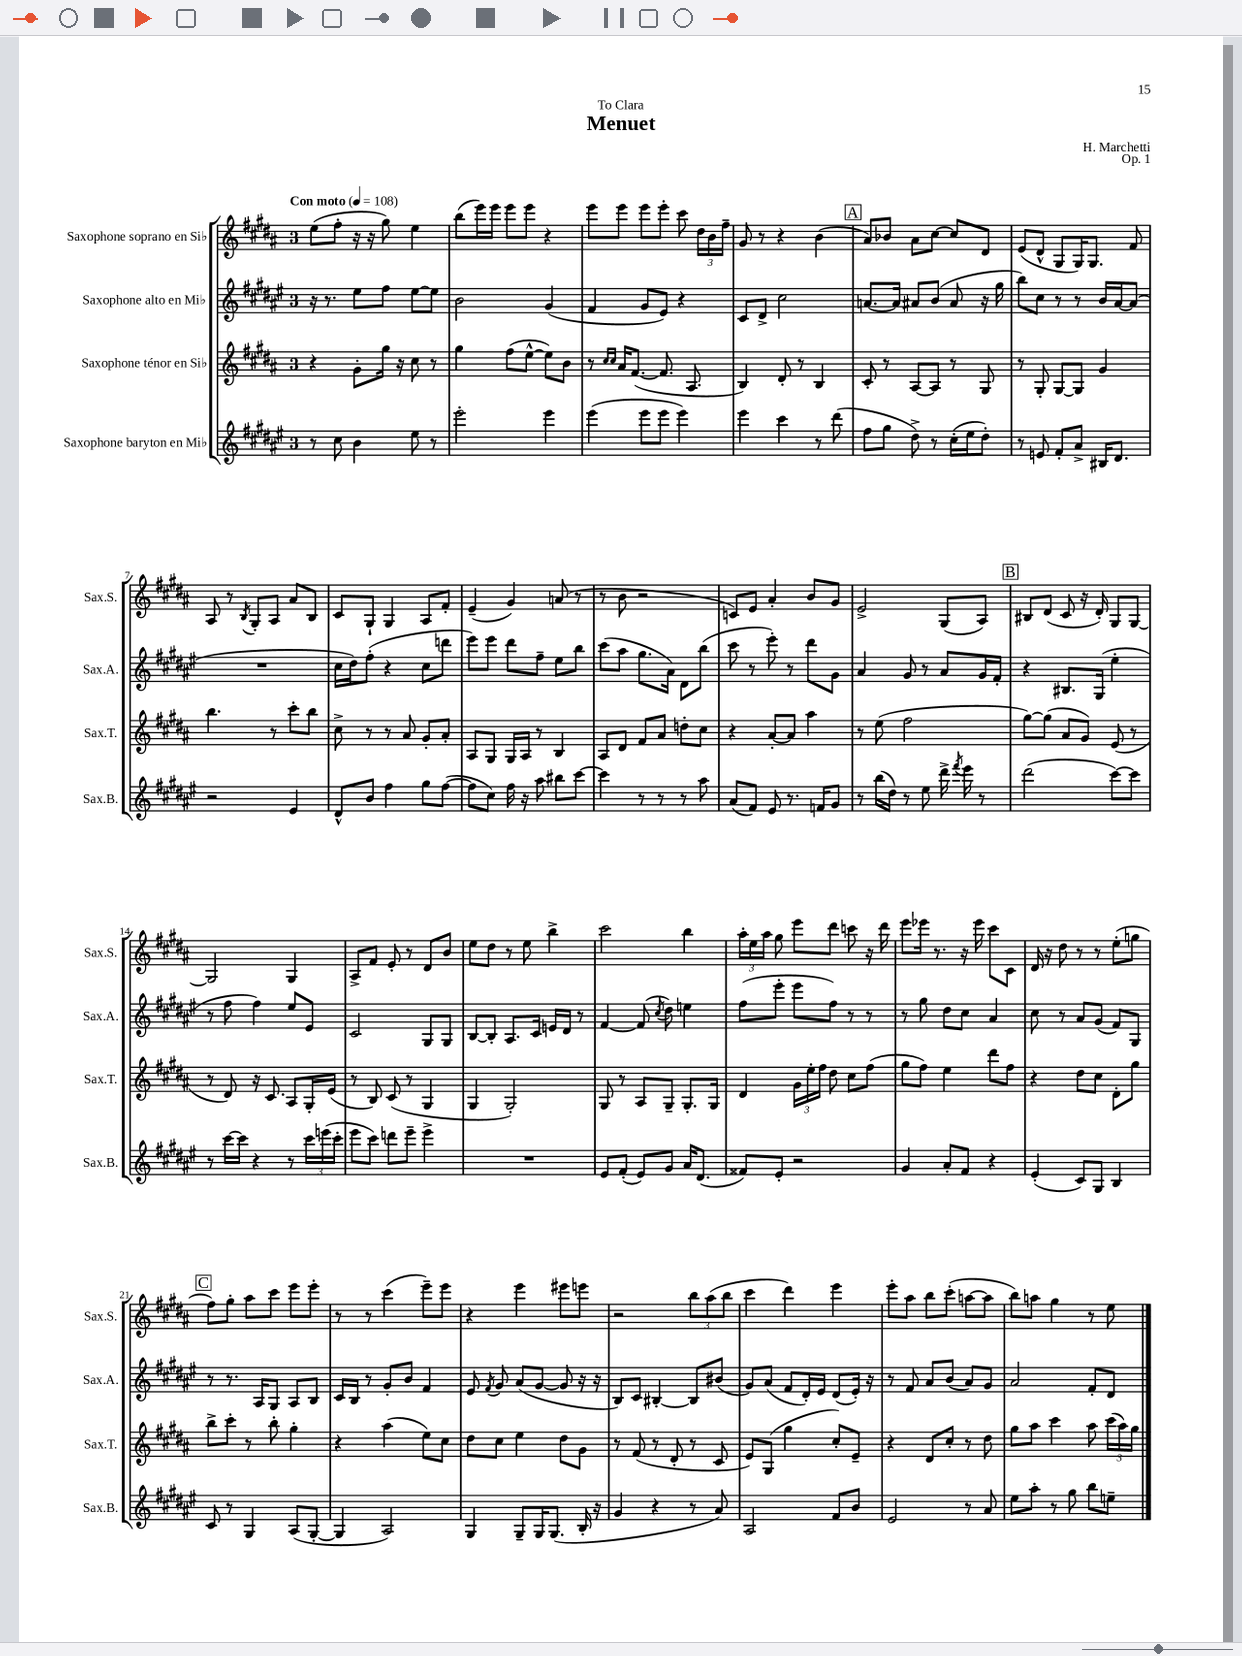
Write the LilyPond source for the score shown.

\header { title = "Menuet" composer = "H. Marchetti" dedication = "To Clara" opus = "Op. 1" }
<<
\new StaffGroup <<
\new Staff = "s0" \with { instrumentName = "Saxophone soprano en Sib" shortInstrumentName = "Sax.S." } {
    \clef treble \key b \major \once \override Staff.TimeSignature.style = #'single-digit \time 3/4 \tempo "Con moto" 4 = 108
    \autoBeamOff e''8[( fis''8]-. r16 r16 gis''8) e''4 |
    b''8[( e'''16) e'''16] e'''8[ e'''8] r4 |
    e'''8[ e'''8] e'''8[ e'''8]-. cis'''8 \tuplet 3/2 { dis''16[ b'16 fis''16]-- } |
    gis'8 r8 r4 b'4( |
    \mark \markup { \box "A" } ais'8[) bes'8] ais'8[ cis''8]~ cis''8[ dis'8] |
    e'8[( dis'8]-^ gis8[ gis16) gis8.] fis'8 |
    ais8 r8 \acciaccatura { b8 } gis8[-. ais8] ais'8[ b8] |
    cis'8[ gis8]-! gis4 ais8[ fis'8]-. |
    e'4--( gis'4) a'8( r8 |
    r8 b'8 r2 |
    c'8[) e'8] ais'4-. b'8[ gis'8] |
    e'2-> gis8[( ais8]) |
    \mark \markup { \box "B" } bis8[ dis'8]( cis'8 r16 dis'16-.) gis8[ gis8]~ |
    gis2 gis4 |
    ais8[-> fis'8] e'8-. r8 dis'8[ b'8] |
    e''8[ dis''8] r8 e''8 b''4-> |
    cis'''2 b''4 |
    \tuplet 3/2 { ais''16[-. e''16 ais''16] } gis''8 e'''8[ dis'''8] c'''8 r16 dis'''16 |
    e'''8[ ees'''16] r8. r16 ees'''16 cis'''8[ cis'8] |
    dis'16 r16 dis''8 r8 r8 e''8[-.( g''8] |
    \mark \markup { \box "C" } fis''8[) gis''8]-. ais''8[ cis'''8] e'''8[ e'''8]-. |
    r8 r8 cis'''4( e'''8[--) e'''8] |
    r4 e'''4 eis'''8[ e'''8] |
    r2 \tuplet 3/2 { b''8[ ais''8( b''8] } |
    cis'''4 dis'''4) e'''4 |
    e'''8[-. ais''8] b''8[ cis'''8]-.( a''8[~ a''8] |
    b''8[) a''8] gis''4 r8 e''8 \bar "|." |
}
\new Staff = "s1" \with { instrumentName = "Saxophone alto en Mib" shortInstrumentName = "Sax.A." } {
    \clef treble \key fis \major \once \override Staff.TimeSignature.style = #'single-digit \time 3/4
    \autoBeamOff r16 r8. eis''8[ fis''8] eis''8[~ eis''8] |
    b'2 gis'4( |
    fis'4 gis'8[ eis'8]) r4 |
    cis'8[ dis'8]-> cis''2 |
    \mark \markup { \box "A" } a'8.[~ a'16] ais'8[ b'8]( ais'8 r16 gis''16 |
    b''8[) cis''8] r8 r8 b'16[ ais'16~ ais'8]( |
    R2. |
    cis''16[ dis''16) fis''8]-.( r4 cis''8[ d'''8] |
    eis'''8[) eis'''8] dis'''8[ fis''8]-- eis''8[ b''8] |
    cis'''8[( ais''8] gis''8.[ ais'16]) dis'8[ b''8]( |
    cis'''8 r8 eis'''8-.) r8 dis'''8[ gis'8] |
    ais'4 gis'8 r8 ais'8[ gis'16 fis'16]-. |
    \mark \markup { \box "B" } r4 bis8.[ gis16]( eis''4-. |
    r8 fis''8 fis''4) eis''8[ eis'8] |
    cis'2 gis8[ gis8] |
    b8[~ b8]-. ais8.[ cis'16] e'16[ dis'16] r8 |
    fis'4~ fis'8( \acciaccatura { cis''8 } dis''8) e''4 |
    fis''8[( eis'''8]-. eis'''8[ fis''8]) r8 r8 |
    r8 gis''8 dis''8[ cis''8] ais'4 |
    cis''8 r8 ais'8[ gis'8]( fis'8[) gis8] |
    \mark \markup { \box "C" } r8 r8. ais16[ gis8] ais8[ b8] |
    cis'16[ b16] r8 gis'8[-. b'8] fis'4 |
    eis'8 \acciaccatura { fis'8 } gis'8 ais'8[( gis'8]~ gis'8 r16 r16 |
    b8[) cis'8] bis4~-. bis8[ bis'8]( |
    gis'8[) ais'8]( fis'8[ dis'16-.) eis'16] dis'8[( eis'16]-.) r16 |
    r8 fis'8 ais'8[ b'8]( ais'8[) gis'8] |
    ais'2 fis'8[-. dis'8] \bar "|." |
}
\new Staff = "s2" \with { instrumentName = "Saxophone ténor en Sib" shortInstrumentName = "Sax.T." } {
    \clef treble \key b \major \once \override Staff.TimeSignature.style = #'single-digit \time 3/4
    \autoBeamOff r4 gis'8[-. gis''16] r16 cis''8 r8 |
    gis''4 fis''8[( e''8]~-^ e''8[) b'8] |
    r8 \grace { cis''16[ cis''16] } ais'16[ fis'8.]~( fis'8. ais8. |
    b4) dis'8-. r8 b4 |
    \mark \markup { \box "A" } cis'8-. r8 ais8[~ ais8] r8 gis8 |
    r8 gis8-. gis8[~ gis8] gis'4 |
    b''4. r8 cis'''8[-. b''8] |
    cis''8-> r8 r8 ais'8 gis'8[-. ais'8]-. |
    ais8[ gis8] gis16[ ais16] r8 b4 |
    ais8[ dis'8] fis'8[ ais'8] d''8[-. cis''8] |
    r4 ais'8[~-. ais'8] ais''4 |
    r8 e''8( fis''2 |
    \mark \markup { \box "B" } gis''8[~) gis''8]( ais'8[ gis'8]) e'8( r8 |
    r8 dis'8) r16 cis'8. ais8[ gis16-. e'16]( |
    r8 b8) cis'8( r8 gis4 |
    gis4 gis2-.) |
    gis8 r8 ais8[ gis8]-- gis8.[-. gis16] |
    dis'4 \tuplet 3/2 { gis'16[ e''16-. fis''16] } dis''8 cis''8[ fis''8]( |
    gis''8[ fis''8]) e''4 dis'''8[ fis''8] |
    r4 dis''8[ cis''8] dis'8[-. gis''8] |
    \mark \markup { \box "C" } b''8[-> cis'''8]-. r8 b''8-. gis''4-. |
    r4 ais''4( e''8[) cis''8] |
    dis''8[ cis''8] e''4 dis''8[ gis'8] |
    r8 fis'8( r8 dis'8-. r8 cis'8 |
    e'8[) gis8]( gis''4 cis''8[-.) e'8]-- |
    r4 dis'8[ cis''8]-. r8 dis''8 |
    gis''8[ ais''8] cis'''4 ais''8 \tuplet 3/2 { cis'''16[( ais''16) gis''16] } \bar "|." |
}
\new Staff = "s3" \with { instrumentName = "Saxophone baryton en Mib" shortInstrumentName = "Sax.B." } {
    \clef treble \key fis \major \once \override Staff.TimeSignature.style = #'single-digit \time 3/4
    \autoBeamOff r8 cis''8 b'4 eis''8 r8 |
    eis'''2-. eis'''4 |
    eis'''4( eis'''8[ eis'''8] eis'''4) |
    eis'''4 cis'''4 r8 dis'''8( |
    \mark \markup { \box "A" } fis''8[ gis''8] dis''8->) r8 cis''16[-.( eis''16 dis''8]-.) |
    r8 e'8 fis'8[-. ais'8]-> bis16[ dis'8.] |
    r2 eis'4 |
    dis'8[-^ b'8] fis''4 gis''8[ fis''8]~( |
    fis''8[ cis''8]) fis''16 r16 ais''8 bis''8[ cis'''8]~ |
    cis'''4 r8 r8 r8 ais''8 |
    ais'8[( fis'8]) eis'8 r8. f'16[ gis'8] |
    r8 b''16[( dis''16]) r8 eis''8 dis'''16-> \acciaccatura { fis'''8 } eis'''16 r8 |
    \mark \markup { \box "B" } dis'''2( cis'''8[~) cis'''8] |
    r8 cis'''16[~ cis'''16] r4 r8 \tuplet 3/2 { cis'''16[ e'''16( cis'''16]-. } |
    eis'''8[ cis'''8]) d'''8[ eis'''8]-- eis'''4-> |
    R2. |
    eis'8[ fis'8]-.( eis'8[) gis'8] ais'16[ dis'8.]( |
    fisis'8[) eis'8]-. r2 |
    gis'4 ais'8[-. fis'8] r4 |
    eis'4-.( cis'8[) gis8] b4 |
    \mark \markup { \box "C" } cis'8 r8 gis4 ais8[( gis8]~-. |
    gis4 ais2) |
    gis4 gis8[-- gis16 gis8.]( b16-. r16 |
    gis'4 r4 r8 ais'8) |
    ais2 fis'8[ b'8] |
    eis'2 r8 ais'8 |
    eis''8[ ais''8]-. r8 gis''8 b''8[ e''8]-- \bar "|." |
}
>>
>>
